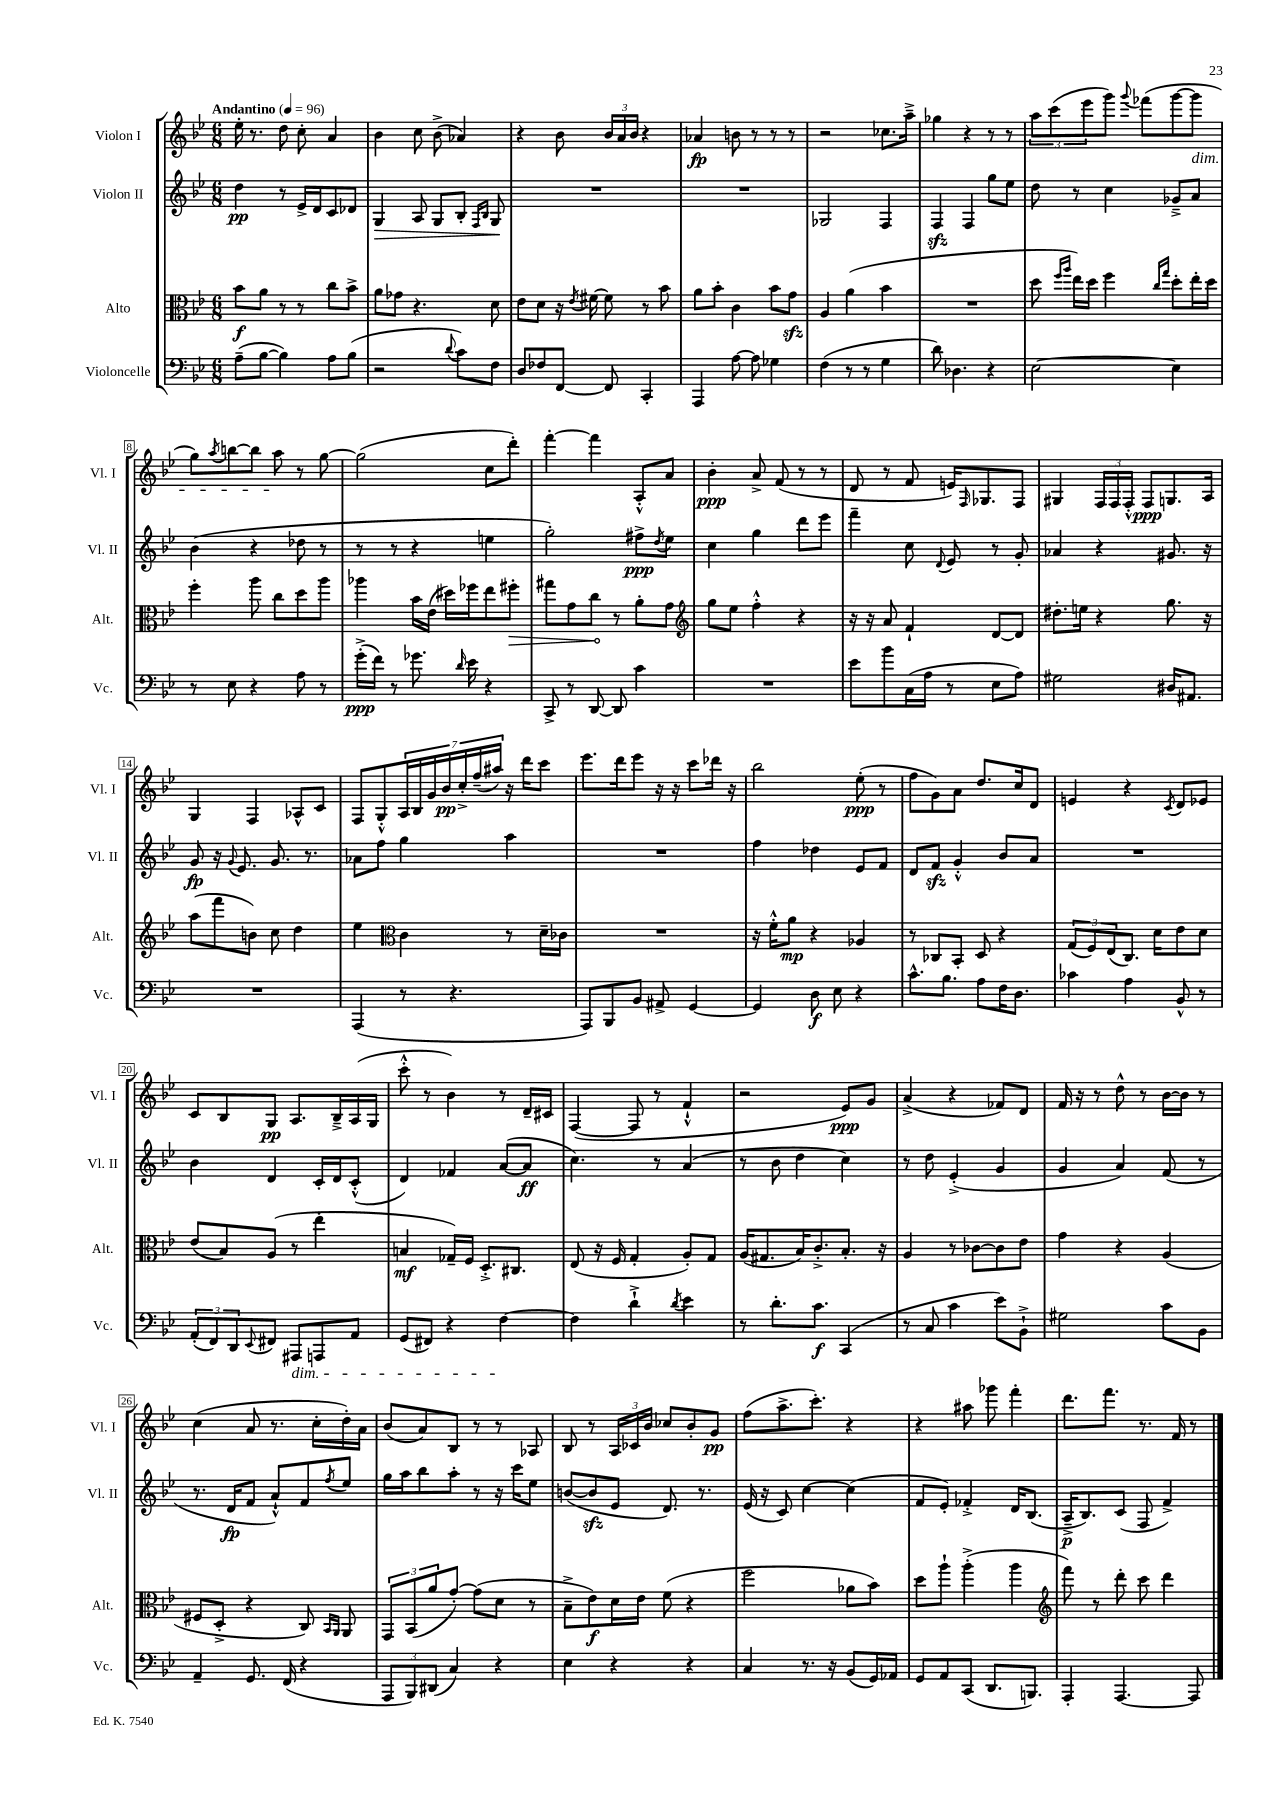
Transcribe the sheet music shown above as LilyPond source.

<<
\new StaffGroup <<
\new Staff = "s0" \with { instrumentName = "Violon I" shortInstrumentName = "Vl. I" } {
    \clef treble \key bes \major \numericTimeSignature \time 6/8 \tempo "Andantino" 4 = 96
    ees''16-. r8. d''8 c''8-. a'4 |
    bes'4 c''8 bes'8->( aes'4) |
    r4 bes'8 \tuplet 3/2 { bes'16 a'16 bes'16 } r4 |
    aes'4\fp b'8 r8 r8 r8 |
    r2 ces''8. a''16---> |
    ges''4 r4 r8 r8 |
    \tuplet 3/2 { a''8 c'''8( ees'''8 } g'''8) \appoggiatura { g'''8 } fes'''8( g'''8~ g'''8\dim |
    g''8) \acciaccatura { a''8 } b''8~ b''8 a''8\! r8 g''8~ |
    g''2( c''8 d'''8-.) |
    f'''4~-. f'''4 a8-.-^ a'8 |
    bes'4-.\ppp a'8-> f'8( r8 r8 |
    d'8 r8 f'8 e'16) \grace { f16 } ges8. f8 |
    gis4 \tuplet 3/2 { f16 f16 f16-.-^ } f8\ppp g8. a16 |
    g4 f4 aes8-^ c'8 |
    f8 g8-.-^ \tuplet 7/4 { a16 bes16 g'16 bes'16\pp c''16-.-> f''16--( ais''16) } r16 d'''16 c'''8 |
    ees'''8. d'''16 ees'''8 r16 r16 c'''8 des'''16 r16 |
    bes''2 ees''8-.\ppp( r8 |
    f''8 g'8) a'8 d''8. c''16 d'8 |
    e'4 r4 \acciaccatura { c'8 } d'8 ees'8 |
    c'8 bes8 g8\pp a8. bes16---> a16( g16 |
    c'''8-.-^ r8 bes'4) r8 d'16-- cis'16 |
    f4~( f8 r8 f'4-!-^ |
    r2 ees'8\ppp) g'8 |
    a'4->( r4 fes'8) d'8 |
    f'16 r16 r8 d''8-^ r8 bes'16~ bes'16 r8 |
    c''4( a'8 r8. c''16-. d''16-.) a'16 |
    bes'8( a'8) bes8 r8 r8 aes8 |
    bes8 r8 \tuplet 3/2 { a16 ces'16 bes'16 } ces''8 bes'8-. g'8\pp |
    f''8( a''8.-> c'''8.-.) r4 |
    r4 ais''8 ges'''8 f'''4-. |
    d'''8. f'''8. r8. f'16 r8 \bar "|." |
}
\new Staff = "s1" \with { instrumentName = "Violon II" shortInstrumentName = "Vl. II" } {
    \clef treble \key bes \major \numericTimeSignature \time 6/8
    d''4\pp r8 ees'16-> d'16 c'8 des'8 |
    g4\> a8 g8 bes8-. \grace { f16 bes16 } g8\! |
    R2. |
    R2. |
    ges2 f4 |
    f4\sfz f4 g''8 ees''8 |
    d''8 r8 c''4 ges'8---> a'8 |
    bes'4( r4 des''8 r8 |
    r8 r8 r4 e''4 |
    g''2-.) fis''8->\ppp \acciaccatura { d''8 } ees''8 |
    c''4 g''4 d'''8 ees'''8 |
    f'''4-- c''8 \appoggiatura { d'8 } ees'8 r8 g'8-. |
    aes'4 r4 gis'8. r16 |
    g'8\fp r16 \appoggiatura { g'8 } ees'8. g'8. r8. |
    aes'8 f''8 g''4 a''4 |
    R2. |
    f''4 des''4 ees'8 f'8 |
    d'8 f'8\sfz g'4-.-^ bes'8 a'8 |
    R2. |
    bes'4 d'4 c'16-. d'16 c'8-.-^( |
    d'4) fes'4 a'8~( a'8\ff |
    c''4.) r8 a'4( |
    r8 bes'8 d''4 c''4) |
    r8 d''8 ees'4-.->( g'4 |
    g'4 a'4) f'8( r8 |
    r8. d'16\fp f'8 a'8-!-^) f'8 \acciaccatura { f''8 } ees''8 |
    g''16 a''16 bes''8 a''8-. r8 r16 c'''16 ees''8 |
    b'8~( b'8\sfz ees'8 d'8.) r8. |
    ees'16( r16 c'8) c''4~ c''4( |
    f'8 ees'8-.) fes'4-.-> d'16 bes8.( |
    a16--->\p bes8.) c'8( f8 f'4->) \bar "|." |
}
\new Staff = "s2" \with { instrumentName = "Alto" shortInstrumentName = "Alt." } {
    \clef alto \key bes \major \numericTimeSignature \time 6/8
    bes'8\f a'8 r8 r8 c''8 bes'8-> |
    a'8 ges'8 r4. d'8 |
    ees'8 d'8 r16 \acciaccatura { ees'8 } fis'16~ fis'8 r8 bes'8 |
    a'8 bes'8-. c'4 bes'8 g'8\sfz |
    a4 a'4( bes'4 |
    R2. |
    d''8 \grace { f''16 a''16 } ees''16) d''16 f''4 \grace { c''16 g''16 } d''8-. ees''16-. d''16 |
    f''4-. a''8 c''8 d''8 a''8 |
    aes''4 bes'16 ees'16( dis''16) fes''16 ees''8 \once \override Hairpin.circled-tip = ##t fis''8-.\> |
    gis''8 g'8 c''8\! r8 a'8-. g'8 |
    \clef treble g''8 ees''8 f''4-.-^ r4 |
    r16 r16 a'8 f'4-! d'8~ d'8 |
    dis''8.-. e''16 r4 g''8. r16 |
    a''8( f'''8 b'8) c''8 d''4 |
    ees''4 \clef alto c'4 r8 d'16-- ces'16 |
    R2. |
    r16 f'16-.-^ a'8\mp r4 aes4 |
    r8 ces8 bes,8-. d8 r4 |
    \tuplet 3/2 { g8( f8) ees8( } c8.) d'16 ees'8 d'8 |
    ees'8( bes8) a8( r8 ees''4-. |
    b4\mf ges16--) f16 d8.-.-> cis8. |
    ees8( r16 f16 g4-. a8-.) g8 |
    a16( gis8. bes16) c'8.-.-> bes8.-. r16 |
    a4 r8 ces'8~ ces'8 ees'8 |
    g'4 r4 a4( |
    fis8 d8-.-> r4 c8) \grace { bes,16 a,16 } a,8 |
    \tuplet 3/2 { g,8 bes,8( a'8 } g'8~-.) g'8( d'8 r8 |
    bes8---> ees'8\f) d'16 ees'16 f'8( r4 |
    f''2 aes'8 bes'8) |
    d''8 a''8-! a''4-.->( a''4 |
    \clef treble f'''8) r8 d'''8-. c'''8 d'''4 \bar "|." |
}
\new Staff = "s3" \with { instrumentName = "Violoncelle" shortInstrumentName = "Vc." } {
    \clef bass \key bes \major \numericTimeSignature \time 6/8
    a8--( bes8~ bes4) a8 bes8( |
    r2 \appoggiatura { d'8 } c'8) f8 |
    d8 fes8 f,8~ f,8 c,4-. |
    a,,4 a8~ a8 ges4 |
    f4( r8 r8 g4 |
    d'8) des4. r4 |
    ees2~ ees4 |
    r8 ees8 r4 a8 r8 |
    g'16-.->\ppp( f'16) r8 ges'8. \grace { d'16 } ees'16 r4 |
    c,8-> r8 d,8~ d,8 c'4 |
    R2. |
    ees'8 bes'8 c16( a16 r8 ees8 a8) |
    gis2 dis16 ais,8. |
    R2. |
    a,,4( r8 r4. |
    a,,8) bes,,8 bes,8 ais,8-> g,4~ |
    g,4 d8\f ees8 r4 |
    c'8.-^ bes8. a8 f16 d8. |
    ces'4 a4 bes,8-^ r8 |
    \tuplet 3/2 { a,8-.( f,8) d,8 } \appoggiatura { ees,8 } fis,8 ais,,8\dim a,,8 a,8 |
    g,8( fis,8) r4 f4~\! |
    f4 d'4-!-> \acciaccatura { d'8 } ees'4 |
    r8 d'8.-. c'8.\f c,4( |
    r8 c8 c'4 ees'8) bes,8-!-> |
    gis2 c'8 bes,8 |
    a,4-- g,8. f,16( r4 |
    \tuplet 3/2 { a,,8 bes,,8) dis,8( } c4) r4 |
    ees4 r4 r4 |
    c4 r8. r16 bes,8( g,16) aes,16 |
    g,8 a,8 c,8( d,8. b,,8.) |
    a,,4-. a,,4.~ a,,8 \bar "|." |
}
>>
>>
\layout { \context { \Score \override BarNumber.stencil = #(make-stencil-boxer 0.1 0.3 ly:text-interface::print) } }
